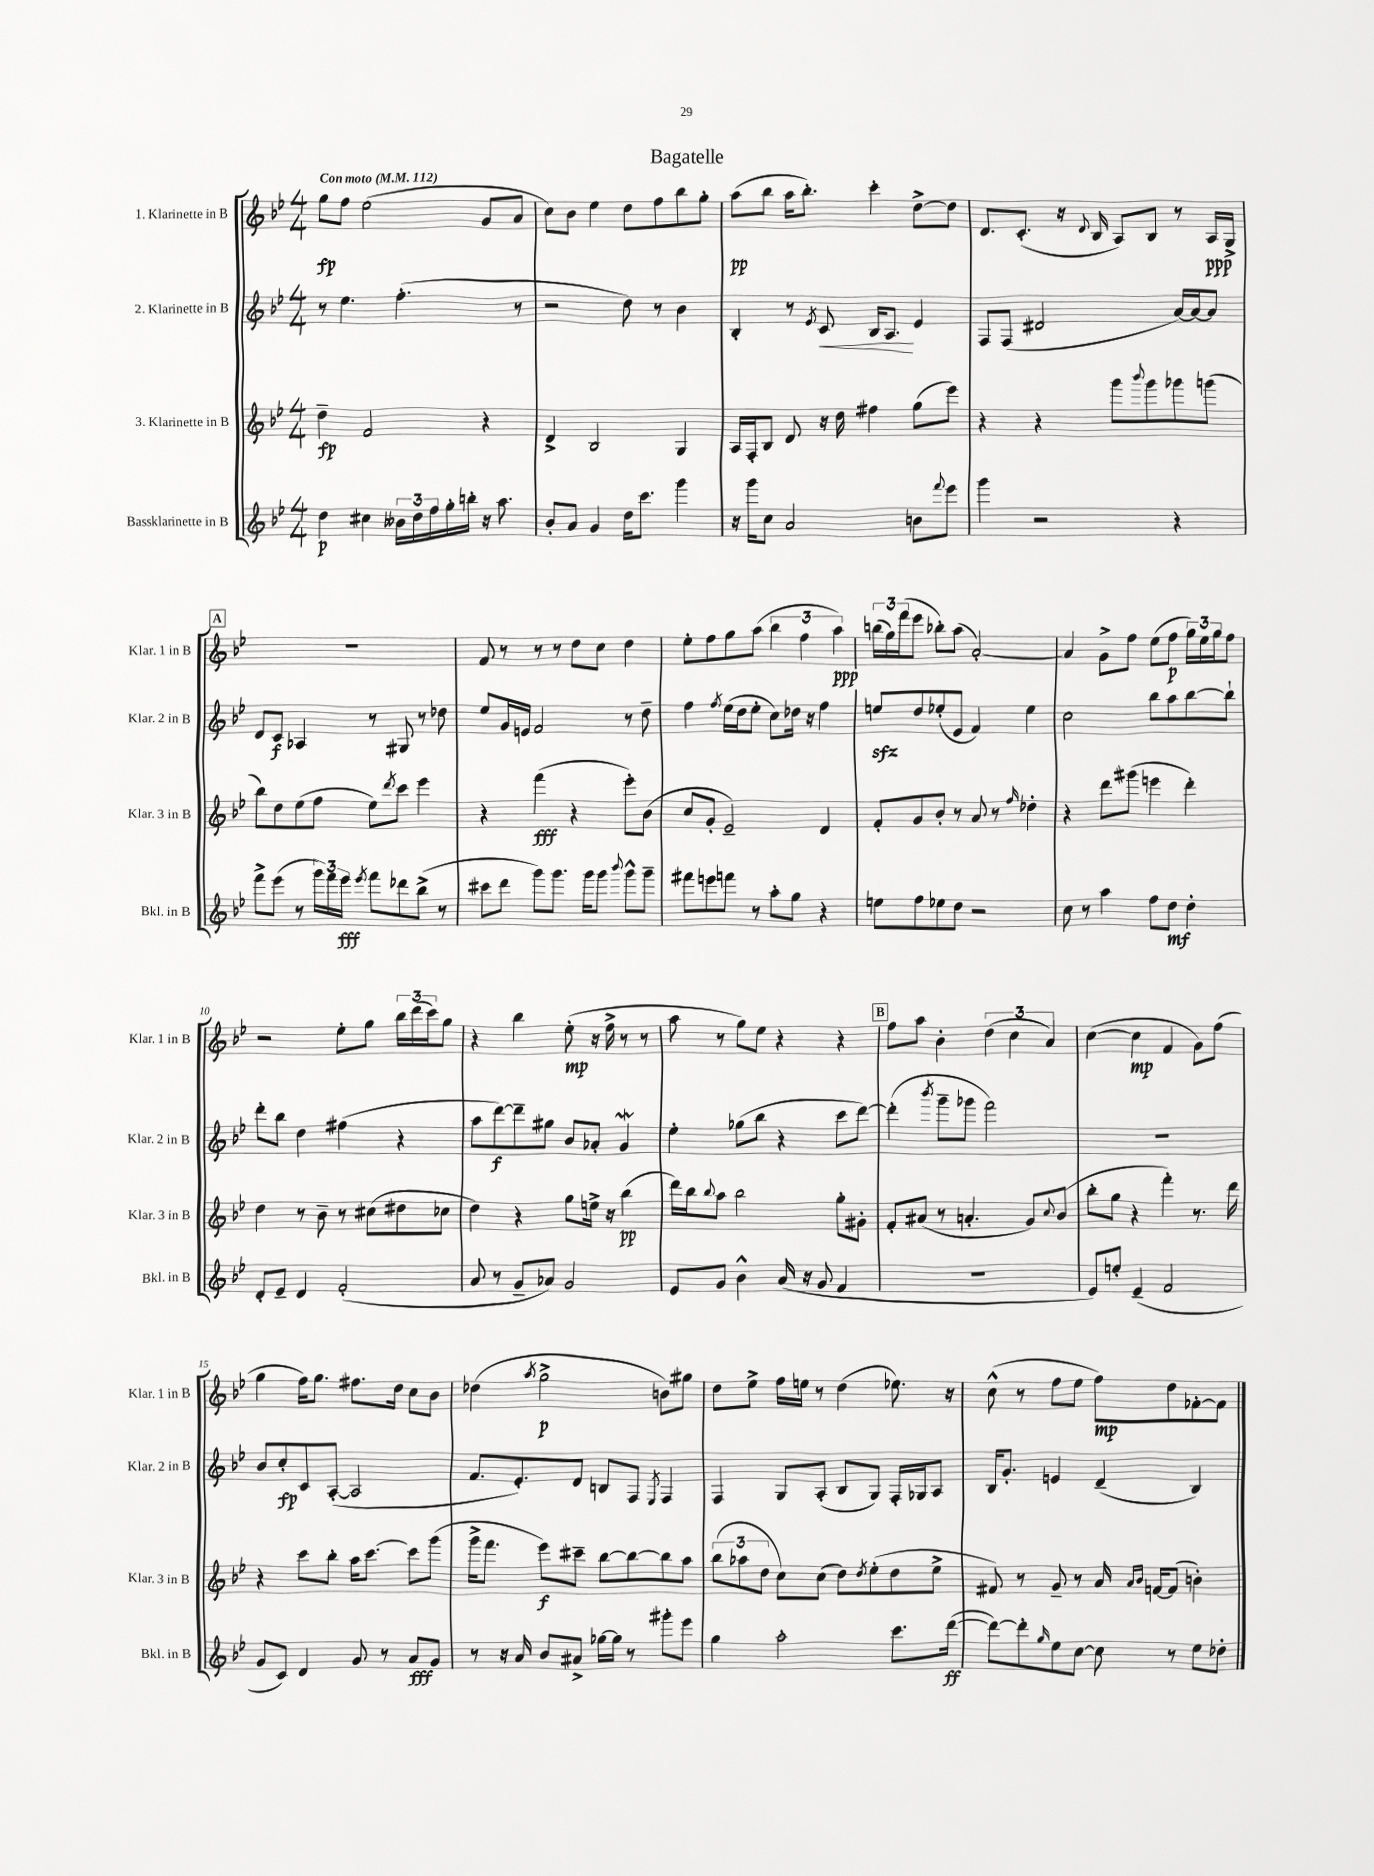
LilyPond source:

\header { title = "Bagatelle" }
<<
\new StaffGroup <<
\new Staff = "s0" \with { instrumentName = "1. Klarinette in B" shortInstrumentName = "Klar. 1 in B" } {
    \clef treble \key bes \major \numericTimeSignature \time 4/4 \tempo "Con moto" 4 = 112
    g''8\fp f''8 ees''2( g'8 a'8 |
    c''8) bes'8 ees''4 d''8 f''8 bes''8 g''8-. |
    a''8\pp( bes''8 a''16 bes''8.-.) c'''4-. d''8~-> d''8 |
    d'8. c'8.-.( r16 \appoggiatura { d'8 } bes16 a8) bes8 r8 a16\ppp g16-> |
    \mark \markup { \box "A" } R1 |
    f'8 r8 r8 r8 d''8 c''8 d''4 |
    ees''8-. f''8 g''8 a''8( \tuplet 3/2 { bes''4 f''4 a''4\ppp) } |
    \tuplet 3/2 { b''16( g''16) f'''16( } ees'''8 bes''8-.) a''8( a'2~-.) |
    a'4 g'8-> f''8 ees''8( f''8\p \tuplet 3/2 { g''16) ees''16 g''16 } f''8 |
    r2 ees''8-. g''8 \tuplet 3/2 { bes''16 d'''16( c'''16) } g''8 |
    r4 bes''4 ees''8-.\mp( r16 f''16-> r8 r8 |
    a''8 r8 g''8) ees''8 r4 r4 |
    \mark \markup { \box "B" } f''8 a''8 bes'4-. \tuplet 3/2 { d''4( c''4 a'4) } |
    c''4~( c''4\mp f'4 g'8) f''8( |
    g''4 f''16) g''8. fis''8. d''16 c''8 bes'8 |
    des''4( \acciaccatura { a''8 } g''2->\p b'8) gis''8 |
    d''8 ees''8-> f''16 e''16 r8 d''4( ees''8.) r16 |
    c''8-^( r8 f''8 ees''8 f''8\mp) d''8 fes'8~-. fes'8 \bar "|." |
}
\new Staff = "s1" \with { instrumentName = "2. Klarinette in B" shortInstrumentName = "Klar. 2 in B" } {
    \clef treble \key bes \major \numericTimeSignature \time 4/4
    r8 ees''4. f''4.-.( r8 |
    r2 d''8) r8 bes'4 |
    bes4-. r8 \acciaccatura { ees'8 } c'8\< bes16 a8.\! ees'4 |
    f8 f8( dis'2 a'16~) a'16~ a'8 |
    \mark \markup { \box "A" } d'8 c'8\f aes4 r8 gis8 r8 des''8 |
    ees''8 g'16 e'16 f'2 r8 d''8-- |
    f''4 \acciaccatura { f''8 } ees''16( d''16 ees''8-. c''8) des''16 r16 f''4 |
    e''8\sfz d''8 ees''8-.( ees'8 f'4) ees''4 |
    c''2 bes''8 a''8 bes''8~ bes''8-! |
    d'''8-. bes''8 d''4 fis''4( r4 |
    a''8 d'''8~\f) d'''8-- gis''8 bes'8 aes'8-. g'4\mordent |
    ees''4-. ges''8( bes''8 r4 c'''8 d'''8~) |
    \mark \markup { \box "B" } d'''4-.( \acciaccatura { bes'''8 } g'''8-- ges'''8 f'''2) |
    R1 |
    bes'8 c''8-.\fp c'8 a8~-.( a2 |
    f'8. ees'8.-.) d'8 b8 f8 \acciaccatura { ees8 } f4 |
    f4 g8 a8-.( bes8 g8) f16-. ges16 a8 |
    bes16 g'8.-. e'4 d'4--( bes4) \bar "|." |
}
\new Staff = "s2" \with { instrumentName = "3. Klarinette in B" shortInstrumentName = "Klar. 3 in B" } {
    \clef treble \key bes \major \numericTimeSignature \time 4/4
    d''4--\fp f'2 r4 |
    d'4-> bes2 g4 |
    a16 f16-. bes8 d'8 r16 d''16 fis''4 g''8( ees'''8) |
    r4 r4 g'''8 \appoggiatura { bes'''8 } g'''8 ges'''8 g'''8( |
    \mark \markup { \box "A" } bes''8) d''8 ees''8( f''8 ees''8) \acciaccatura { d'''8 } c'''8 ees'''4 |
    r4 f'''4\fff( r4 ees'''8-.) bes'8( |
    c''8 g'8-. ees'2--) d'4 |
    f'8-. g'8 bes'8-. r8 a'8 r8 \grace { f''16 } des''4-. |
    r4 d'''8 gis'''8( e'''4 d'''4-.) |
    d''4 r8 bes'8-- r8 cis''8( dis''8 ces''8 |
    d''4) r4 g''8 e''16-> r16 bes''4\pp( |
    d'''16) bes''16 \appoggiatura { bes''8 } a''8 bes''2 g''8-. gis'8-. |
    \mark \markup { \box "B" } f'8-. ais'8( r8 a'4.-. g'8) \appoggiatura { c''8 } bes'8( |
    bes''8-. g''8 r4 f'''4-.) r8. d'''16 |
    r4 c'''8 bes''8-. a''16 c'''8.~ c'''8 g'''8( |
    g'''16-> f'''8. ees'''8\f) cis'''8-- bes''8~ bes''8~ bes''8 a''8 |
    \tuplet 3/2 { bes''8( aes''8 d''8 } c''8) c''8( d''8) \acciaccatura { d''8 } ees''8-.( d''8 ees''8-> |
    fis'8) r8 g'8-- r8 a'16 \grace { a'16 bes'16 } f'16~ f'8( b'4-.) \bar "|." |
}
\new Staff = "s3" \with { instrumentName = "Bassklarinette in B" shortInstrumentName = "Bkl. in B" } {
    \clef treble \key bes \major \numericTimeSignature \time 4/4
    d''4\p cis''4 \tuplet 3/2 { beses'16 d''16 f''16 } g''16-. b''16-. r16 a''8. |
    bes'8-. a'8 g'4 d''16 c'''8. g'''4 |
    r16 g'''16 c''8 a'2 b'8 \appoggiatura { f'''8 } ees'''8 |
    g'''4 r2 r4 |
    \mark \markup { \box "A" } f'''8-> ees'''8( r8 \tuplet 3/2 { g'''16) f'''16 ees'''16\fff } \acciaccatura { ees'''8 } f'''8 des'''8 bes''8->( r8 |
    cis'''8 d'''8 g'''8) g'''8. g'''16 g'''8 \appoggiatura { bes'''8 } g'''8-^ g'''8-- |
    fis'''8 e'''8 f'''8 r8 a''8-. g''8 r4 |
    e''8 f''8 ees''8 d''8 r2 |
    c''8 r8 a''4 f''8 d''8\mf d''4-. |
    d'8-. ees'8-- d'4 f'2-.( |
    a'8 r8 g'8-- aes'8) g'2 |
    ees'8 g'8 bes'4-^ a'16( r16 g'8 f'4 |
    \mark \markup { \box "B" } R1 |
    ees'8) e''8-. ees'4--( f'2 |
    g'8 c'8) d'4 g'8 r8 a'8\fff g'8 |
    r8 r16 a'16 bes'8 ais'8-> ges''16~ ges''16 r8 gis'''8-. ees'''8 |
    g''4 a''2-. c'''8. d'''16~\ff( |
    d'''8~) d'''8-. \grace { g''16 } ees''8 c''8~ c''8 r8 ees''8 des''8-. \bar "|." |
}
>>
>>
